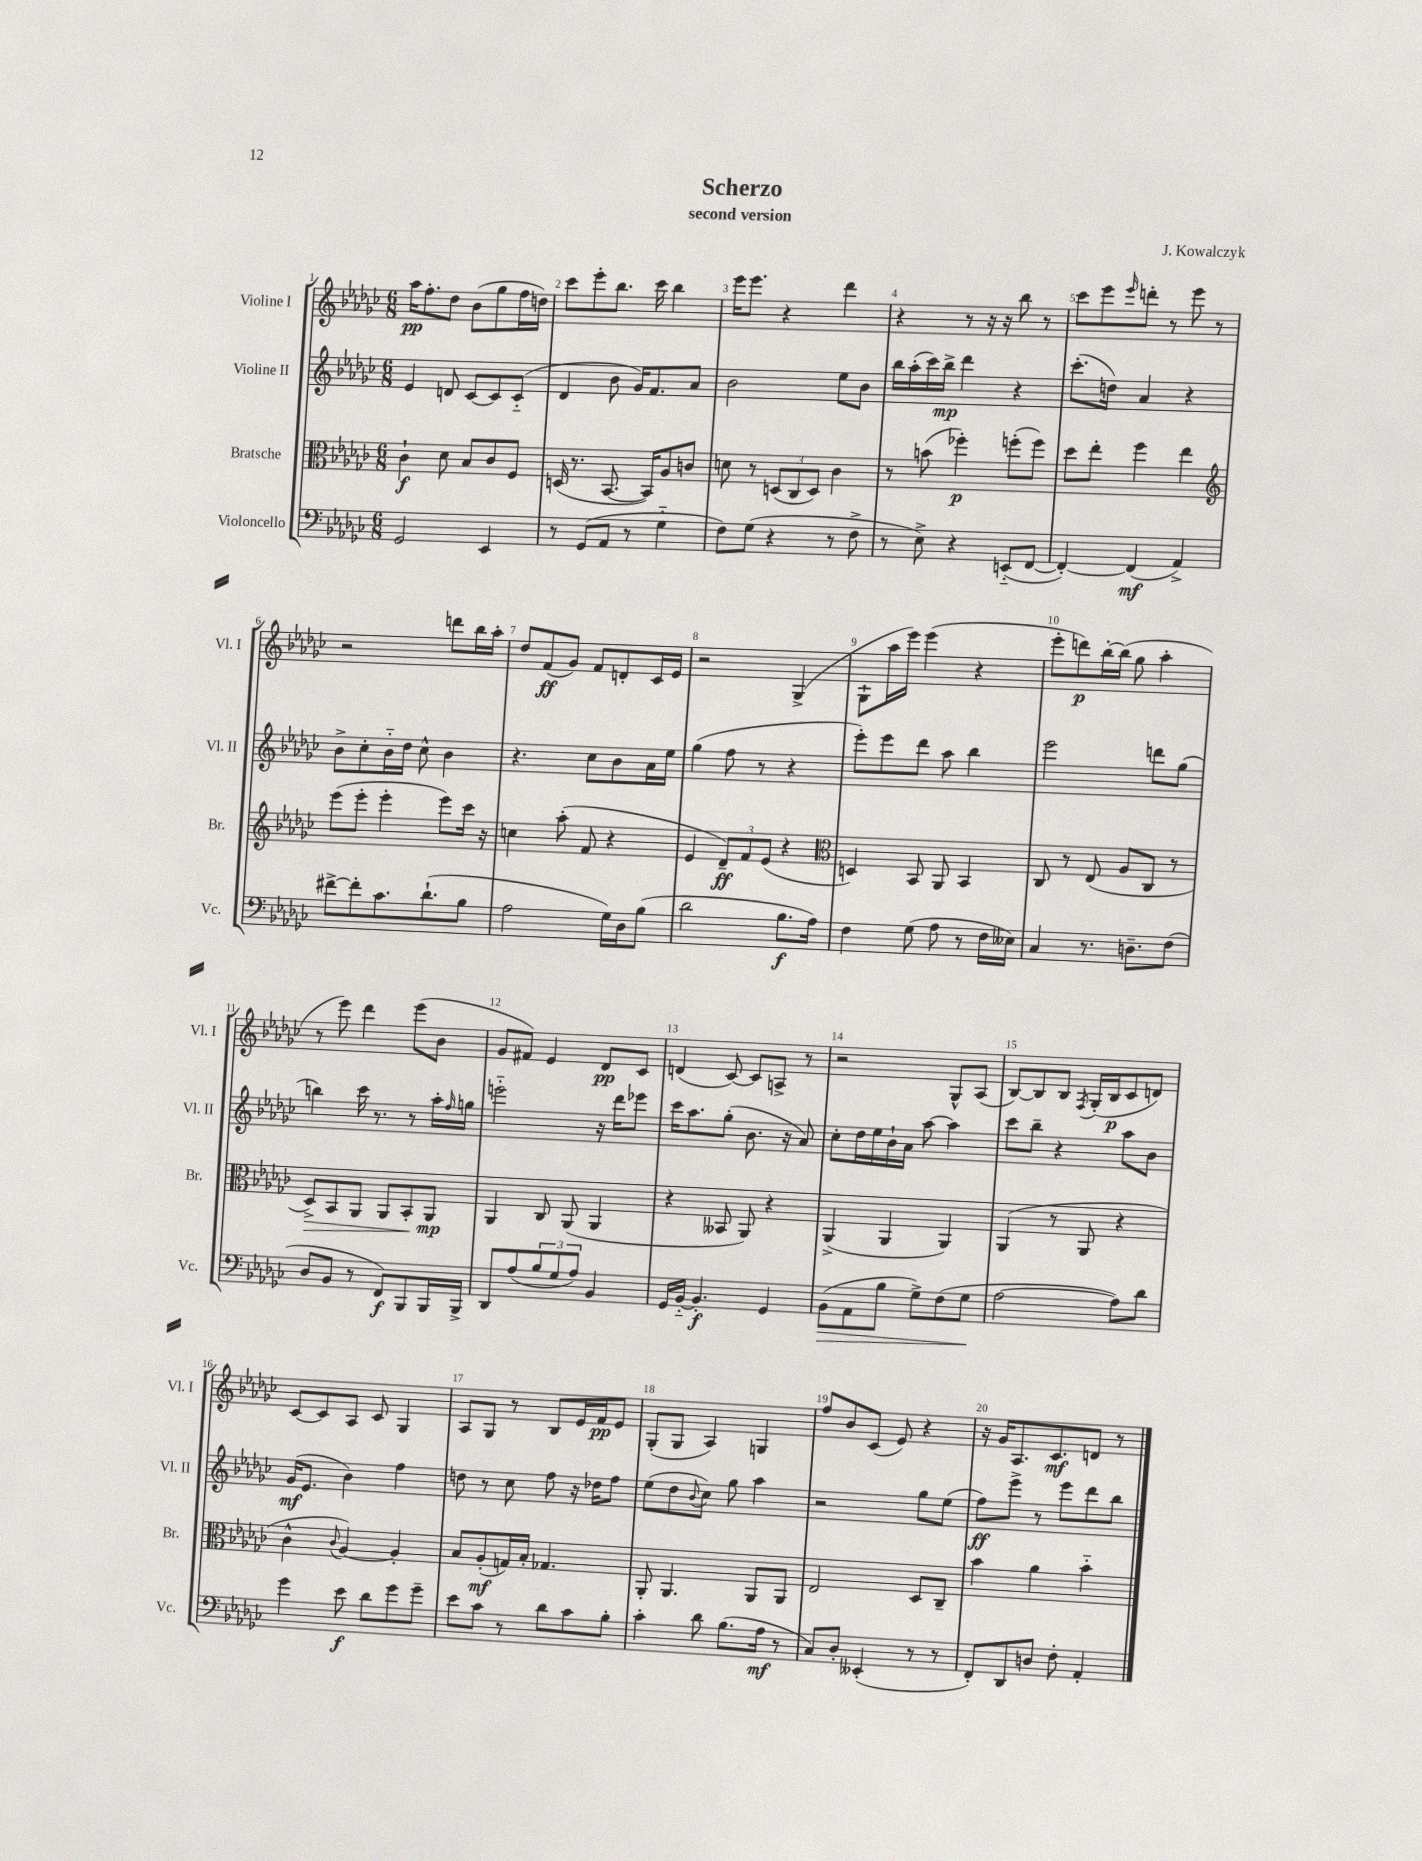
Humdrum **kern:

**kern	**dynam	**kern	**dynam	**kern	**dynam	**kern	**dynam
*part4	*part4	*part3	*part3	*part2	*part2	*part1	*part1
*staff4	*staff4	*staff3	*staff3	*staff2	*staff2	*staff1	*staff1
*I"Violoncello	*	*I"Bratsche	*	*I"Violine II	*	*I"Violine I	*
*I'Vc.	*	*I'Br.	*	*I'Vl. II	*	*I'Vl. I	*
*clefF4	*	*clefC3	*	*clefG2	*	*clefG2	*
*k[b-e-a-d-g-c-]	*	*k[b-e-a-d-g-c-]	*	*k[b-e-a-d-g-c-]	*	*k[b-e-a-d-g-c-]	*
*M6/8	*	*M6/8	*	*M6/8	*	*M6/8	*
=1	=1	=1	=1	=1	=1	=1	=1
2GG-/	.	4c-`\	f	4e-/	.	16aa-\KL	pp
.	.	.	.	.	.	8.ff'\	.
.	.	8d-\	.	8dn/	.	8dd-\J	.
.	.	8B-/L	.	[8c-/L	.	(8b-\L	.
4EE-/	.	8c-/	.	8c-/]	.	8gg-\	.
.	.	8F/J	.	(8c-/J	.	16ff\L	.
.	.	.	.	.	.	16ddn\JJ)	.
=2	=2	=2	=2	=2	=2	=2	=2
8r	.	(16Dn/	.	4d-/	.	8ccc-\L	.
.	.	8.r	.	.	.	.	.
(8GG-/L	.	.	.	.	.	8eee-'\	.
8AA-/J	.	[8.BB-/	.	8b-\	.	8.bb-\J	.
8r	.	.	.	16g-/KL)	.	.	.
.	.	16BB-/KL])	.	8.f/	.	16ccc-\	.
4G-\	.	8A-/	.	.	.	4bb-\	.
.	.	8cn/J	.	8a-/J	.	.	.
=3	=3	=3	=3	=3	=3	=3	=3
8F\L)	.	8dn\	.	2b-\	.	16eee-\KL	.
.	.	.	.	.	.	8.eee-\J	.
(8G-\J	.	8r	.	.	.	.	.
4r	.	(12Dn/L	.	.	.	4r	.
.	.	12C-/	.	.	.	.	.
.	.	12D/J)	.	.	.	.	.
8r	.	4c-\	.	8ee-\L	.	4ddd-\	.
8F^\	.	.	.	8b-\J	.	.	.
=4	=4	=4	=4	=4	=4	=4	=4
8r	.	8r	.	16bb-\LL	.	4r	.
.	.	.	.	(16aa-'\	.	.	.
8E-^\)	.	(8bn\	.	16ccc-\)	.	.	.
.	.	.	.	16bb-^\JJ	mp	.	.
4r	.	4ff-X'\)	p	4ddd-\	.	8r	.
.	.	.	.	.	.	16r	.
.	.	.	.	.	.	16r	.
(8EEn/L	.	(8ffn'\L	.	4r	.	8bb-\	.
[8FF/J	.	8ff\J)	.	.	.	8r	.
=5	=5	=5	=5	=5	=5	=5	=5
4FF'/_)	.	8dd-\L	.	(8.ccc-'\L	.	8ccc-\L	.
.	.	8ee-'\J	.	.	.	8eee-\	.
.	.	.	.	16ddn\Jk)	.	.	.
.	.	.	.	.	.	16qqeee-/	.
(4FF/]	mf	4ff\	.	4a-/	.	8dddn'\J	.
.	.	.	.	.	.	8r	.
4AA-^/)	.	4ee-\	.	4r	.	8eee-\	.
.	.	.	.	.	.	8r	.
!!LO:LB:g=z
=6	=6	=6	=6	=6	=6	=6	=6
*	*	*clefG2	*	*	*	*	*
[8f#X^\L	.	(8eee-\L	.	8b-^\L	.	2r	.
8f#'\]	.	8eee-'\J	.	8cc-'\	.	.	.
8.c-\	.	4eee-'\	.	16b-\L	.	.	.
.	.	.	.	16dd-\JJ	.	.	.
.	.	.	.	8cc-^^\	.	.	.
(8.d-`\	.	.	.	.	.	.	.
.	.	8eee-\L)	.	4b-\	.	8dddn\L	.
8B-\J	.	16ccc-\Jk	.	.	.	16bb-\L	.
.	.	16r	.	.	.	16aa-'\JJ	.
=7	=7	=7	=7	=7	=7	=7	=7
2A-\	.	4ccn\	.	4.r	.	8dd-/L	.
.	.	.	.	.	.	(8f/	ff
.	.	(8aa-'\	.	.	.	8g-/J)	.
.	.	8f/	.	8cc-\L	.	8f/L	.
16G-\LL)	.	4r	.	8b-\	.	8dn'/	.
16D-\J	.	.	.	.	.	.	.
(8B-\J	.	.	.	16a-\L	.	16c-/L	.
.	.	.	.	16ee-\JJ	.	16e-/JJ	.
=8	=8	=8	=8	=8	=8	=8	=8
2d-\	.	4e-/	.	(4gg-\	.	2r	.
.	.	12d-~/L)	ff	8ff\	.	.	.
.	.	12f/	.	.	.	.	.
.	.	.	.	8r	.	.	.
.	.	(12e-/J	.	.	.	.	.
8.B-\L	f	4r	.	4r	.	(4G-^/	.
16A-\Jk)	.	.	.	.	.	.	.
=9	=9	=9	=9	=9	=9	=9	=9
*	*	*clefC3	*	*	*	*	*
4F\	.	4Dn/)	.	8eee-'\L)	.	8G-`\L	.
.	.	.	.	8eee-\	.	16aa-\L	.
.	.	.	.	.	.	16eee-\JJ)	.
(8G-\	.	8BB-/	.	8ddd-\J	.	(4eee-\	.
8A-\	.	8AA-/	.	8aa-\	.	.	.
8r	.	4BB-/	.	4bb-\	.	4r	.
16F\LL	.	.	.	.	.	.	.
16E--X\JJ)	.	.	.	.	.	.	.
=10	=10	=10	=10	=10	=10	=10	=10
4C-/	.	8C-/	.	2eee-\	.	8eee-'\L	.
.	.	8r	.	.	.	8dddn\)	p
8.r	.	(8E-/	.	.	.	[16bb-'\L	.
.	.	.	.	.	.	(16bb-\JJ]	.
.	.	8A-/L	.	.	.	8gg-\	.
8.Dn~\L	.	.	.	.	.	.	.
.	.	8C-/J	.	8dddn\L	.	4aa-'\	.
(8F\J	.	8r	.	(8gg-\J	.	.	.
!!LO:LB:g=z
=11	=11	=11	=11	=11	=11	=11	=11
!	!	!	!LO:HP:b	!	!	!	!
8D-/L	.	8D-^/L)	>	4bbn\)	.	8r	.
8BB-/J	.	8BB-/	.	.	.	8eee-\)	.
8r	.	8AA-/J	.	16ccc-\	.	4ddd-\	.
.	.	.	.	8.r	.	.	.
8FF/L)	f	8AA-/L	.	.	.	.	.
8BBB-/	.	8BB-'/	.	8r	.	(8eee-\L	.
16BBB-/L	.	8AA-/J	] mp	16aa-'\LL	.	8b-\J	.
.	.	.	.	16qqff/	.	.	.
16BBB-^/JJ	.	.	.	16ggn\JJ	.	.	.
=12	=12	=12	=12	=12	=12	=12	=12
8DD-/L	.	4AA-/	.	2eeen\	.	8g-/L	.
(8A-/	.	.	.	.	.	8f#X/J)	.
12B-/	.	8C-/	.	.	.	4e-/	.
12G-/	.	.	.	.	.	.	.
.	.	(8AA-/	.	.	.	.	.
12A-/J)	.	.	.	.	.	.	.
4BB-/	.	4AA-/	.	16r	.	8d-/L	pp
.	.	.	.	16ddd-\KL	.	.	.
.	.	.	.	8eee-X\J	.	8c-/J	.
=13	=13	=13	=13	=13	=13	=13	=13
16GG-/LL	.	4r	.	16ccc-\KL	.	(4dn/	.
[16BB-/JJ	.	.	.	8.aa-\	.	.	.
4.BB-'/]	f	.	.	.	.	.	.
.	.	8BB--X/	.	(8gg-'\J	.	[8c-/)	.
.	.	8AA-/)	.	8.b-\	.	8c-/L]	.
4GG-/	.	4r	.	.	.	8An^/J	.
.	.	.	.	16r	.	.	.
.	.	.	.	8a-/)	.	8r	.
=14	=14	=14	=14	=14	=14	=14	=14
!	!LO:HP:b	!	!	!	!	!	!
(8BB-\L	>	(4AA-^/	.	8cc-'\L	.	2r	.
8AA-\	.	.	.	16dd-\L	.	.	.
.	.	.	.	16ee-\	.	.	.
8B-\J	.	4AA-/	.	16b-`\	.	.	.
.	.	.	.	16a-\JJ	.	.	.
8G-^\L)	.	.	.	[8aa-\	.	.	.
(8F\	.	4AA-/)	.	4aa-\]	.	8G-^^/L	.
8G-\J	.	.	.	.	.	(8A-/J	.
.	]	.	.	.	.	.	.
=15	=15	=15	=15	=15	=15	=15	=15
[2A-\	.	(4AA-/	.	8ccc-\L	.	[8B-/L)	.
.	.	.	.	8bb-~\J	.	8B-/]	.
.	.	8r	.	4r	.	8B-/J	.
.	.	.	.	.	.	8qF/	.
.	.	8AA-/	.	.	.	(16G-'/LL	.
.	.	.	.	.	.	16B-/J	p
8A-\L])	.	4r	.	8aa-\L	.	8c-/	.
8d-\J	.	.	.	8b-\J	.	8dn/J)	.
!!LO:LB:g=z
=16	=16	=16	=16	=16	=16	=16	=16
4g-\	.	4c-^^\	.	(16g-/KL	mf	[8c-/L	.
.	.	.	.	8.e-/J	.	.	.
.	.	.	.	.	.	8c-/]	.
.	.	8qqc-/	.	.	.	.	.
8e-\	f	[4A-/)	.	4b-\)	.	8A-/J	.
8d-\L	.	.	.	.	.	8c-/	.
8g-\	.	4A-'/]	.	4ff\	.	4G-/	.
8g-~\J	.	.	.	.	.	.	.
=17	=17	=17	=17	=17	=17	=17	=17
8e-\L	.	8B-/L	.	8ddn\	.	8A-/L	.
8c-\J	.	(8A-'/	mf	8r	.	8G-/J	.
8r	.	16Gn/L)	.	8cc-\	.	8r	.
.	.	16B-'/JJ	.	.	.	.	.
8d-\L	.	4.G-X/	.	8ff\	.	8B-/L	.
8c-\	.	.	.	16r	.	16e-/L	.
.	.	.	.	16dd-X\KL	.	16f/J	pp
8B-'\J	.	.	.	8ff\J	.	8e-/J	.
=18	=18	=18	=18	=18	=18	=18	=18
4c-'\	.	8AA-'/	.	(8ee-\L	.	(8G-'/L	.
.	.	4.AA-/	.	8dd-\	.	8G-/J	.
.	.	.	.	8qqb-/	.	.	.
8d-\	.	.	.	8cc-\J)	.	4A-/)	.
(8.B-\L	.	.	.	8gg-\	.	.	.
.	.	8AA-/L	.	4aa-\	.	4Gn/	.
16A-\Jk	mf	.	.	.	.	.	.
8r	.	8AA-/J	.	.	.	.	.
=19	=19	=19	=19	=19	=19	=19	=19
8C-/L)	.	2E-/	.	2r	.	8ff/L	.
8D-'/J	.	.	.	.	.	8b-/	.
(4EE--X'/	.	.	.	.	.	(8c-/J	.
.	.	.	.	.	.	8e-/)	.
8r	.	8D-/L	.	8gg-\L	.	4r	.
8r	.	8C-~/J	.	(8ee-\J	.	.	.
=20	=20	=20	=20	=20	=20	=20	=20
8FF'/L)	.	4b-\	.	8ff\L)	ff	16r	.
.	.	.	.	.	.	16g-/KL	.
8DD-/	.	.	.	8eee-^\J	.	8.A-/	.
8Dn/J	.	4a-\	.	8r	.	.	.
.	.	.	.	.	.	8.c-/	mf
8F'\	.	.	.	8eee-\L	.	.	.
4AA-'/	.	4b-\	.	8ddd-\	.	8dn/J	.
.	.	.	.	8bb-\J	.	8r	.
==	==	==	==	==	==	==	==
*-	*-	*-	*-	*-	*-	*-	*-
